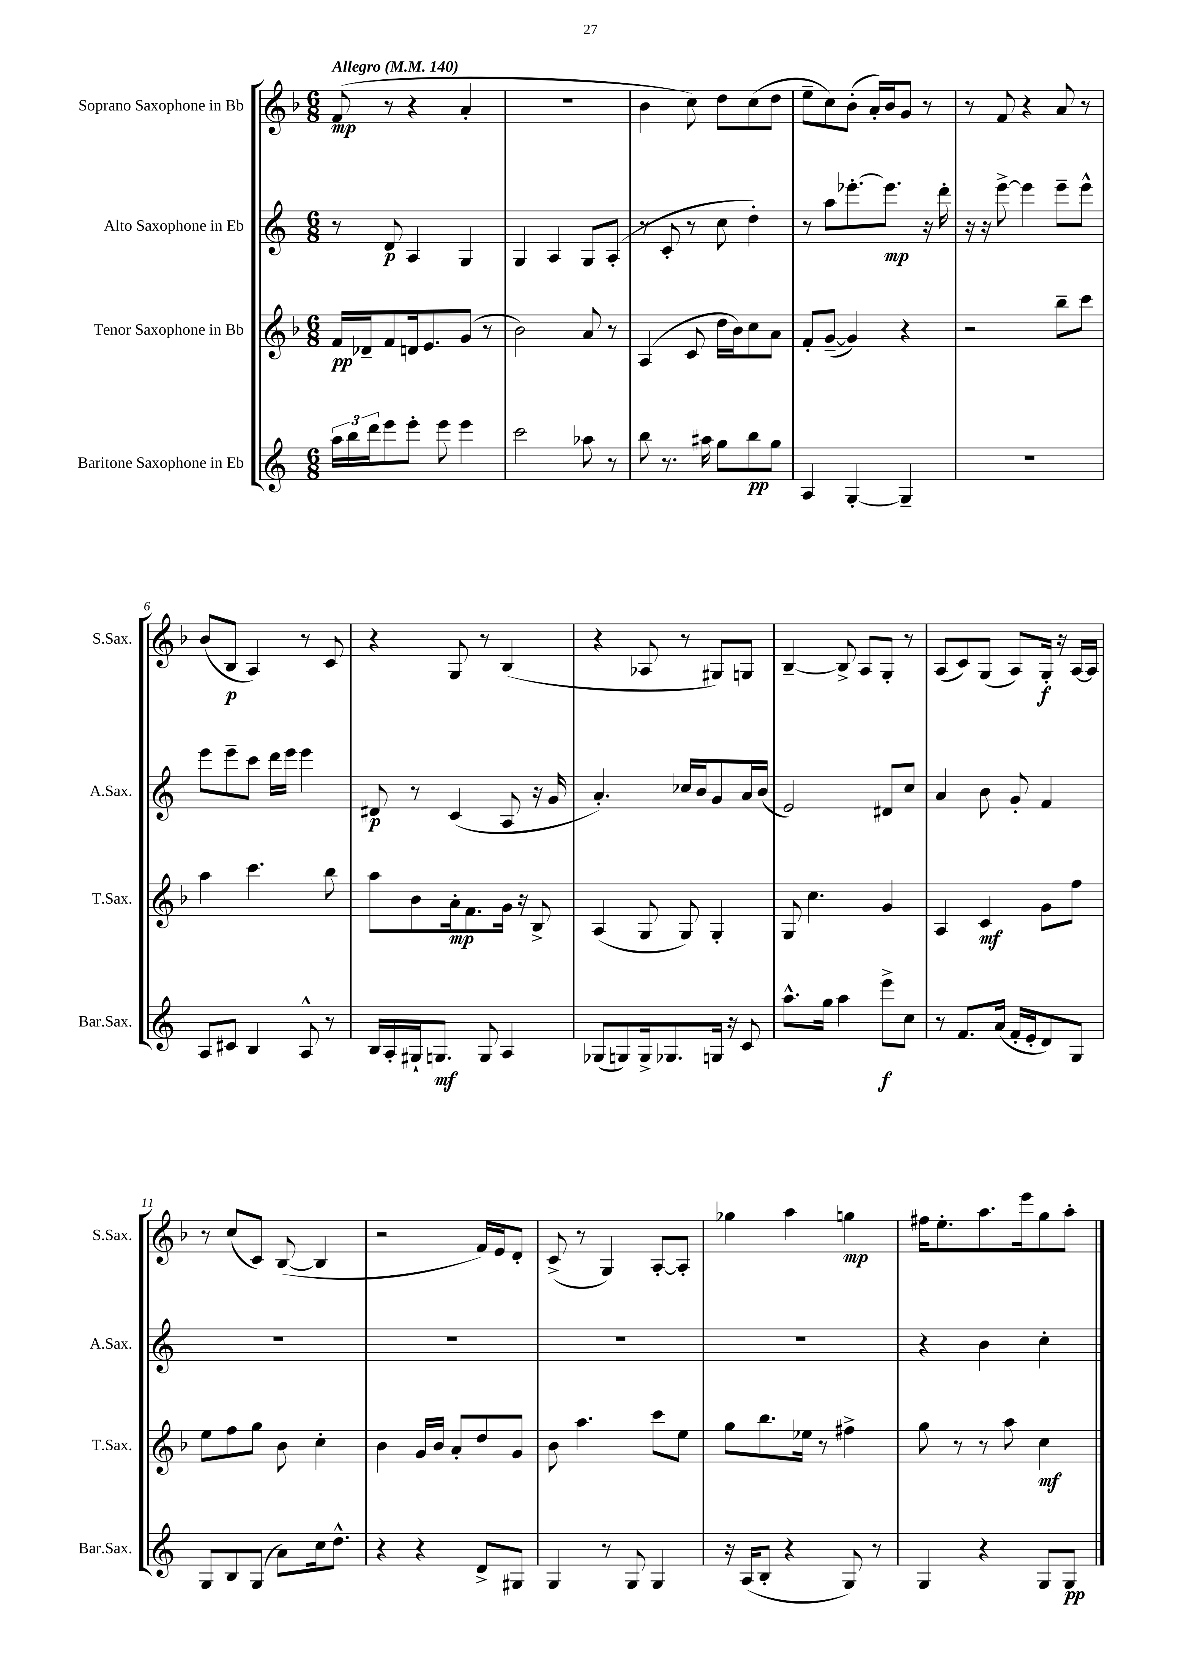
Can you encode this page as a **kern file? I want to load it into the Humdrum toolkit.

**kern	**kern	**kern	**kern
*staff4	*staff3	*staff2	*staff1
*clefG2	*clefG2	*clefG2	*clefG2
*k[]	*k[b-]	*k[]	*k[b-]
*M6/8	*M6/8	*M6/8	*M6/8
*MM140	*MM140	*MM140	*MM140
24aa\LL	16f/LL	8r	(8f/
24bb\	.	.	.
.	16d-~/J	.	.
24ddd\J	.	.	.
8eee\	8f/	8d/	8r
8eee'\J	16d/k	4A/	4r
.	8.e/	.	.
8eee\	.	.	.
4eee\	(8g/J	4G/	4a'/
.	8r	.	.
=	=	=	=
2ccc\	2b-\)	4G/	2.r
.	.	4A/	.
8aa-\	8a/	8G/L	.
8r	8r	(8A'/J	.
=	=	=	=
8bb\	(4A/	8r	4b-\
8.r	.	8c'/	.
.	8c/	8r	8cc\)
16aa#\	.	.	.
8gg\L	16dd\LL	8cc\	8dd\L
.	16b-\J)	.	.
8bb\	8cc\	4dd'\)	(8cc\
8gg\J	8a\J	.	8dd\J
=	=	=	=
4A/	8f'/L	8r	8ee~\L
.	([8g~/J	8aa\L	8cc\)
[4G'/	4g/])	[8.eee-'\	(8b-'\J
.	.	.	16a'/LL)
.	.	8.eee-\]J	16b-/J
4G~/]	4r	.	8g/J
.	.	16r	8r
.	.	16ddd'\	.
=	=	=	=
2.r	2r	16r	8r
.	.	16r	.
.	.	[8eee^\	8f/
.	.	4eee\]	4r
.	8bb-~\L	8eee~\L	8a/
.	8ccc\J	8eee^^\J	8r
=	=	=	=
8A/L	4aa\	8eee\L	(8b-/L
8c#/J	.	8eee~\	8B-/J
4B/	4.ccc\	8ccc\J	4A/)
.	.	16ddd\LL	.
.	.	16eee\JJ	.
8A^^/	.	4eee\	8r
8r	8bb-\	.	8c/
=	=	=	=
16B/LL	8aa\L	8d#/	4r
16A'/	.	.	.
16G#`/J	8b-\	8r	.
8.G/J	.	.	.
.	16a'\k	(4c/	8G/
.	8.f\	.	.
8G/	.	.	8r
4A/	16g\Jk	8A/	(4B-/
.	16r	.	.
.	8B-^/	16r	.
.	.	16g/	.
=	=	=	=
(8G-/L	(4A/	4.a'/)	4r
8G/)	.	.	.
16G^/k	8G/	.	8A-/
8.G-/	.	.	.
.	8G/)	16cc-/LL	8r
.	.	16b/J	.
16G/Jk	4G'/	8g/	8G#/L)
16r	.	.	.
8c/	.	16a/L	8G/J
.	.	(16b/JJ	.
=	=	=	=
8.aa^^\L	8G/	2e/)	[4B-~/
.	4.cc\	.	.
16gg\Jk	.	.	.
4aa\	.	.	8B-^/]
.	.	.	8A/L
8eee^\L	4g/	8d#/L	8G'/J
8cc\J	.	8cc/J	8r
=	=	=	=
8r	4A/	4a/	(8A/L
8.f/L	.	.	8c/)
.	4c/	8b\	(8G/J
(16a/Jk	.	.	.
16f'/LL	.	8g'/	8A/L)
16e'/J	.	.	.
8d/)	8g\L	4f/	16G'/Jk
.	.	.	16r
8G/J	8ff\J	.	[16A/LL
.	.	.	16A/]JJ
=	=	=	=
8G/L	8ee\L	2.r	8r
8B/	8ff\	.	(8cc/L
(8G/J	8gg\J	.	8c/J)
8a\L)	8b-\	.	([8B-/
16cc\k	4cc'\	.	4B-/]
8.dd^^\J	.	.	.
=	=	=	=
4r	4b-\	2.r	2r
4r	16g/LL	.	.
.	16b-/JJ	.	.
.	8a'/L	.	.
8d^/L	8dd/	.	16f/LL)
.	.	.	16e/J
8G#/J	8g/J	.	8d'/J
=	=	=	=
4G/	8b-\	2.r	(8c^/
.	4.aa\	.	8r
8r	.	.	4G/)
8G/	.	.	.
4G/	8ccc\L	.	[8A'/L
.	8ee\J	.	8A'/]J
=	=	=	=
16r	8gg\L	2.r	4gg-\
(16A/LK	.	.	.
8B'/J	8.bb-\	.	.
4r	.	.	4aa\
.	16ee-\Jk	.	.
.	8r	.	.
8G/)	4ff#^\	.	4gg\
8r	.	.	.
=	=	=	=
4G/	8gg\	4r	16ff#\LK
.	.	.	8.ee'\
.	8r	.	.
4r	8r	4b\	8.aa\
.	8aa\	.	.
.	.	.	16eee\k
8G/L	4cc\	4cc'\	8gg\
8G/J	.	.	8aa'\J
==	==	==	==
*-	*-	*-	*-
